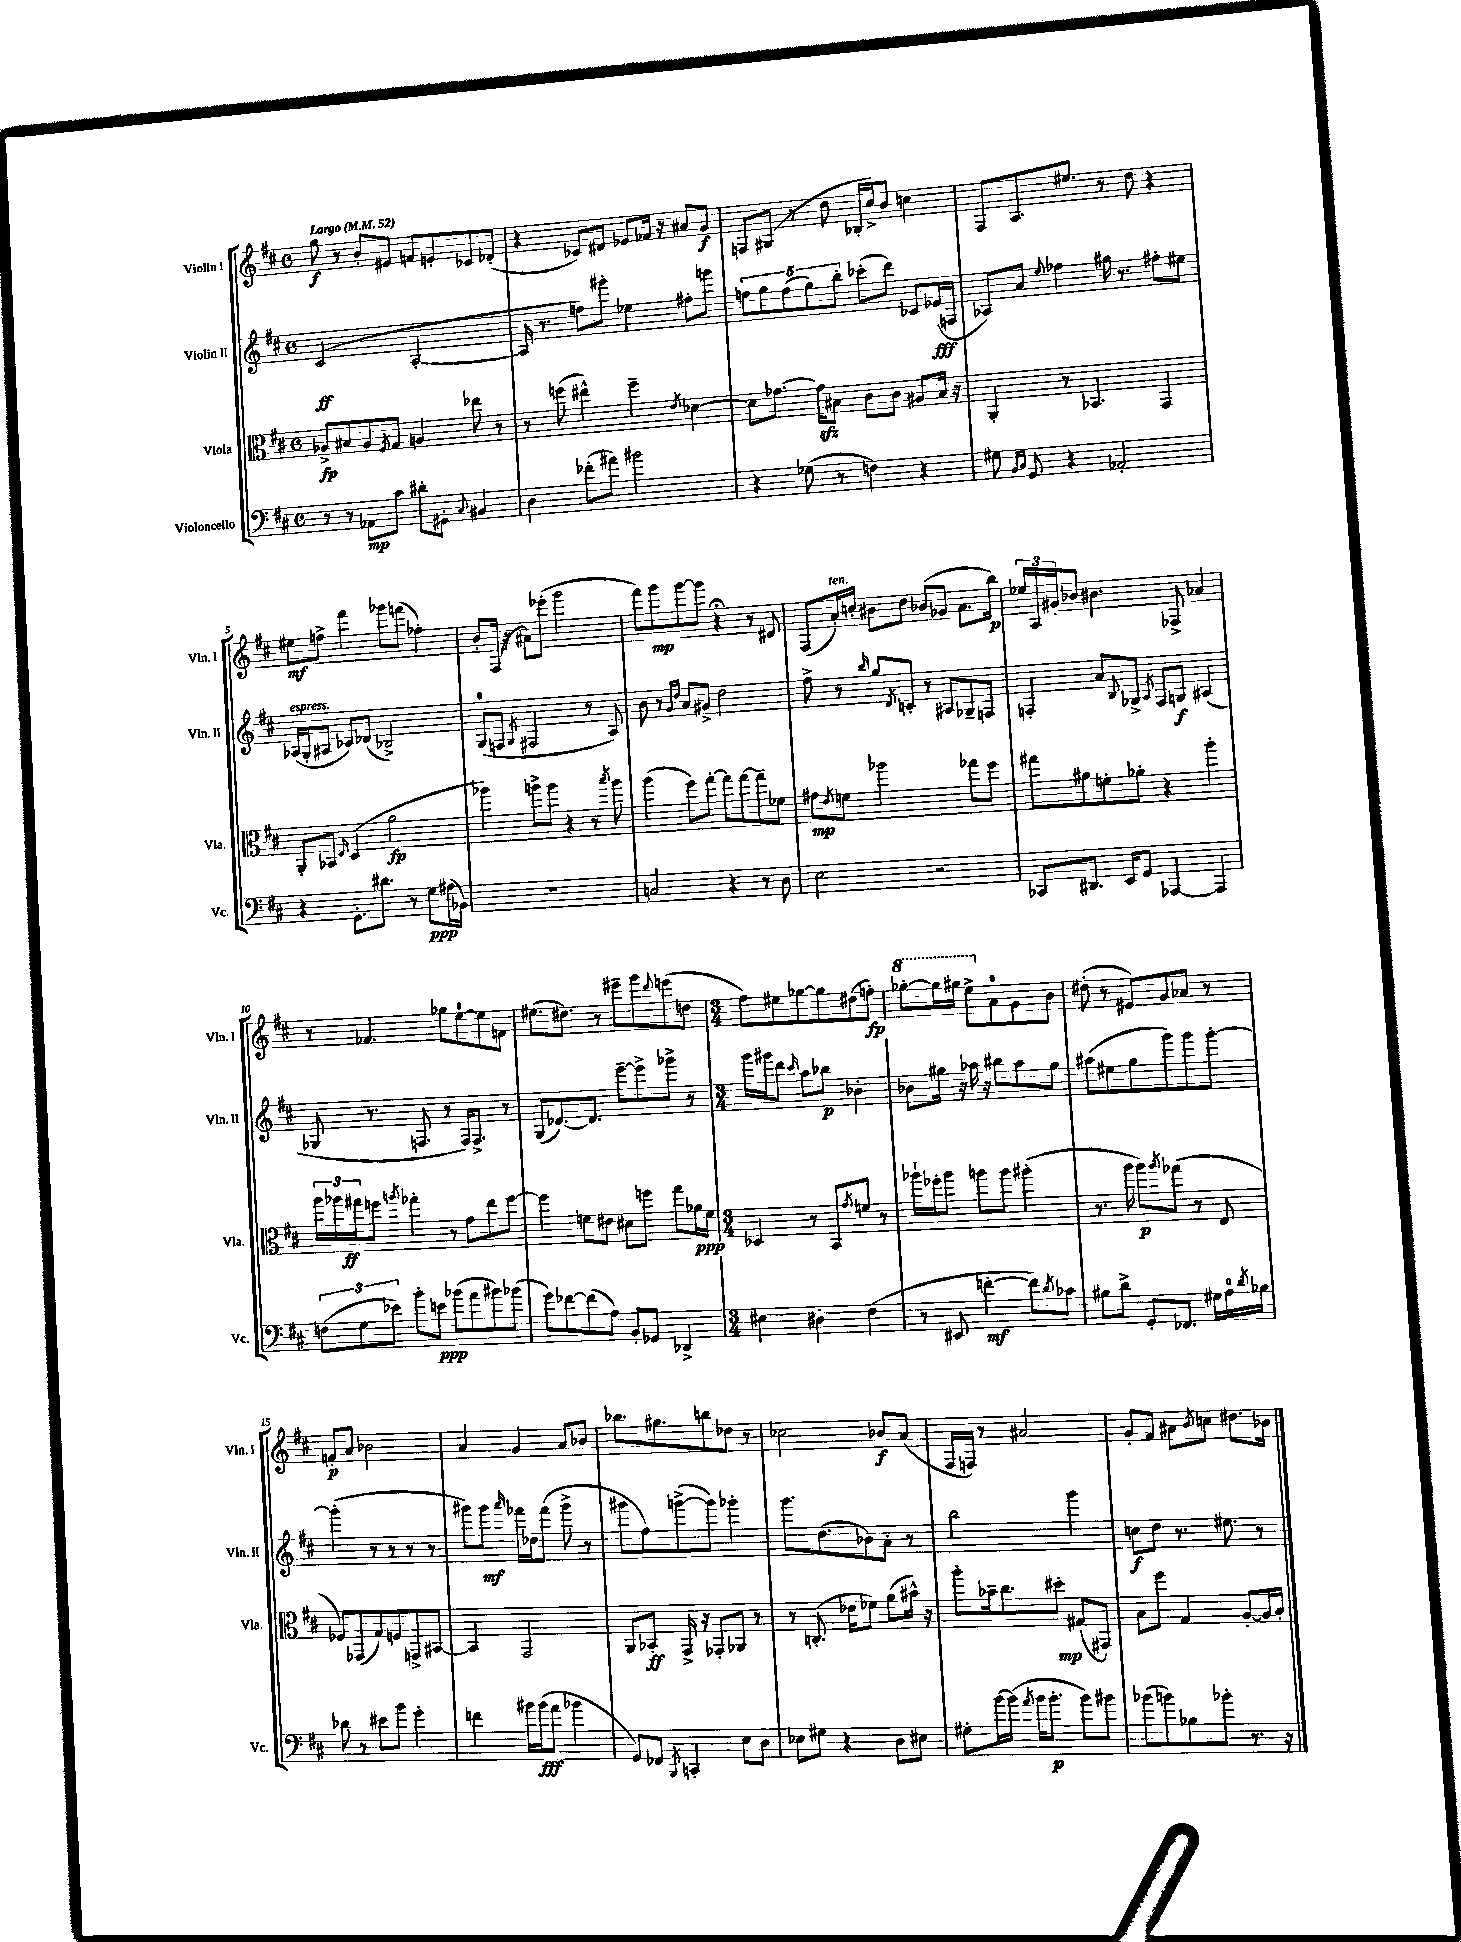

**kern	**dynam	**kern	**dynam	**kern	**dynam	**kern	**dynam
*part4	*part4	*part3	*part3	*part2	*part2	*part1	*part1
*staff4	*staff4	*staff3	*staff3	*staff2	*staff2	*staff1	*staff1
*I"Violoncello	*	*I"Viola	*	*I"Violin II	*	*I"Violin I	*
*I'Vc.	*	*I'Vla.	*	*I'Vln. II	*	*I'Vln. I	*
*clefF4	*	*clefC3	*	*clefG2	*	*clefG2	*
*k[f#c#]	*	*k[f#c#]	*	*k[f#c#]	*	*k[f#c#]	*
*M4/4	*	*M4/4	*	*M4/4	*	*M4/4	*
*met(c)	*	*met(c)	*	*met(c)	*	*met(c)	*
*MM52	*	*MM52	*	*MM52	*	*MM52	*
=1	=1	=1	=1	=1	=1	=1	=1
!	!	!	!	!	!	!LO:TX:a:B:t=Largo	!
8r	.	8A-X^/L	fp	(2c#/	ff	8gg\	f
8r	.	8B#X/	.	.	.	8r	.
8AA-X\L	mp	8A-/	.	.	.	8b'/L	.
.	.	8qF#/	.	.	.	.	.
8c#\J	.	8G/J	.	.	.	8e#X/J	.
8d#X'\L	.	4An/	.	[2A'/	.	8fn/L	.
8GG#X'\J	.	.	.	.	.	8en'/	.
8qqC#/	.	.	.	.	.	.	.
4BB#X/	.	8ee-X\	.	.	.	8c-X/	.
.	.	8r	.	.	.	(8d-X'/J	.
=2	=2	=2	=2	=2	=2	=2	=2
4D\	.	8r	.	16A/]	.	4r	.
.	.	.	.	8.r	.	.	.
.	.	(8ffn\	.	.	.	.	.
(8f-X'\L	.	4ee#X^^\)	.	8ffn\L)	.	8c-X/L)	.
8a#X\J)	.	.	.	8ggg#X'\J	.	8d#X/J	.
2b#X\	.	4ff~\	.	4ee-X\	.	8e-X/L	.
.	.	.	.	.	.	16f-X/Jk	.
.	.	.	.	.	.	16r	.
.	.	8qe/	.	.	.	.	.
.	.	[4d-X\	.	8ff#X'\L	.	8a#X/L	.
.	.	.	.	8gggn\J	.	8g/J	f
=3	=3	=3	=3	=3	=3	=3	=3
4r	.	8d-\L]	.	10ffn\L	.	8Fn/L	.
.	.	.	.	10gg\	.	.	.
.	.	[8.g-X\J	.	.	.	(8G#X/J	.
.	.	.	.	(10ff\	.	.	.
(8G-X\	.	.	.	.	.	8r	.
.	.	.	.	10gg\)	.	.	.
.	.	16g-zz\KL]	.	.	.	.	.
8r	.	8B#X\J	.	.	.	8dd\	.
.	.	.	.	10bb'\J	.	.	.
4Fn\)	.	8c#\L	.	(8ccc-X'\L	.	16B-X'/LL	.
.	.	.	.	.	.	16cc#^/J)	.
.	.	8c#\J	.	8ddd\J)	.	8b/J	.
4r	.	8A#X/L	.	8c-X/L	.	4ccn\	.
.	.	16B#/Jk	.	(16e-X/L	fff	.	.
.	.	16r	.	16Fn/JJ	.	.	.
=4	=4	=4	=4	=4	=4	=4	=4
8G#X\	.	4AA'/	.	8A-X/L)	.	8F#/L	.
16qqBB/LL	.	.	.	.	.	.	.
16qqC#/JJ	.	.	.	.	.	.	.
8GG/	.	.	.	8a/J	.	8.A/	.
.	.	.	.	8qqee/	.	.	.
4r	.	8r	.	4ff-X\	.	.	.
.	.	.	.	.	.	8.ee#X/J	.
.	.	4.BB-X/	.	.	.	.	.
2AA-X'/	.	.	.	16gg#X\	.	8r	.
.	.	.	.	8.r	.	.	.
.	.	.	.	.	.	8dd\	.
.	.	4GG/	.	8ff#X'\L	.	4r	.
.	.	.	.	8ee#X\J	.	.	.
!!LO:LB:g=z
=5	=5	=5	=5	=5	=5	=5	=5
!	!	!	!	!LO:TX:a:i:t=espress.	!	!	!
4r	.	8AA'/L	.	(16A-X/LL	.	8ee#X\L	mf
.	.	.	.	16G'/J	.	.	.
.	.	8BB-X/J	.	8A#X/J	.	8ffn^\J	.
.	.	16qqE/	.	.	.	.	.
8.GG'\L	.	(4D/	.	8c-X/L)	.	4fff#\	.
.	.	.	.	(8d-X/J	.	.	.
8.d#X\J	.	.	.	.	.	.	.
.	.	2a\	fp	2B-X^/)	.	8ggg-X\L	.
8r	.	.	.	.	.	(8fffn\J	.
8G\L	ppp	.	.	.	.	4ff-X'\)	.
(16A#X\L	.	.	.	.	.	.	.
16BB-X\JJ)	.	.	.	.	.	.	.
=6	=6	=6	=6	=6	=6	=6	=6
1r	.	4aa-X\)	.	(8G/L	.	8b'/L	.
.	.	.	.	8Fn/J	.	(16F#/Jk	.
.	.	.	.	.	.	16r	.
.	.	.	.	8qG/	.	.	.
.	.	8aan^\L	.	2F#X/	.	8a#X\L)	.
.	.	8aa\J	.	.	.	(8eee-X'\J	.
.	.	4r	.	.	.	2ggg\	.
.	.	8r	.	8r	.	.	.
.	.	8qbb/	.	.	.	.	.
.	.	8aa\	.	8A/)	.	.	.
=7	=7	=7	=7	=7	=7	=7	=7
2Cn/	.	(4aa\	.	8b\	.	8fff#\L)	.
.	.	.	.	8r	.	8ggg\	mp
.	.	.	.	16qqg/LL	.	.	.
.	.	.	.	16qqdd/JJ	.	.	.
.	.	8ff#\L)	.	8a/L	.	[8ggg\	.
.	.	[8gg'\J	.	8g#X^/J	.	8ggg\J]	.
4r	.	8gg\L]	.	2dd\	.	4r;<	.
.	.	[8gg\	.	.	.	.	.
8r	.	8gg~\]	.	.	.	8r	.
8D\	.	8f-X\J	.	.	.	8d#X/	.
=8	=8	=8	=8	=8	=8	=8	=8
2E\	.	8g#X\L	mp	8ff#^\	.	(8F#/L	.
.	.	8qe/	.	.	.	.	.
!	!	!	!	!	!	!LO:TX:a:i:t=ten.	!
.	.	8fn\J	.	8r	.	16a'/L)	.
.	.	.	.	.	.	16ccn'/JJ	.
.	.	.	.	16qqbb/	.	.	.
.	.	2aa-X\	.	8gg/L	.	8b#X\L	.
.	.	.	.	8qd/	.	.	.
.	.	.	.	8cn'/J	.	8dd\J	.
2r	.	.	.	8r	.	(8b-X/L	.
.	.	.	.	8A#X/L	.	8g-X/J	.
.	.	8gg-X\L	.	8G-X~/	.	8.a\L	.
.	.	8ff#\J	.	8Fn/J	.	.	.
.	.	.	.	.	.	16bb\Jk)	p
=9	=9	=9	=9	=9	=9	=9	=9
8CC-X/L	.	8gg#X\L	.	4Fn'/	.	24ee-X/LL	.
.	.	.	.	.	.	24A/	.
.	.	.	.	.	.	24g#X'/J	.
8.DD#X/J	.	8a#X\	.	.	.	8b-X/J	.
.	.	8fn'\	.	8a/L	.	4.b#X\	.
16EE/KL	.	.	.	.	.	.	.
.	.	.	.	8qqB/	.	.	.
8GG/J	.	8a-X'\J	.	8G-X^/J	.	.	.
.	.	.	.	8qA/	.	.	.
[4AAA-X/	.	4r	.	8F/L	.	.	.
.	.	.	.	8Gn/J	f	8F-X^/	.
4AAA-/]	.	4aa'\	.	(4A#X/	.	4a-X/	.
!!LO:LB:g=z
=10	=10	=10	=10	=10	=10	=10	=10
(12Fn\L	.	24aa\LL	.	8G-X/	.	8r	.
.	.	24aa-X\	.	.	.	.	.
12G\	.	24gg#X\J	ff	.	.	.	.
.	.	8ffn\J	.	8.r	.	4.f-X/	.
12e-X\J)	.	.	.	.	.	.	.
.	.	8qaan/	.	.	.	.	.
8b'\L	.	4gg-X'\	.	.	.	.	.
.	.	.	.	8.Fn/	.	.	.
8en\J	ppp	.	.	.	.	.	.
(8b-X\L	.	8r	.	8r	.	8gg-X\L	.
8a\	.	8g\L	.	16F/KL)	.	[8ee\	.
.	.	.	.	8.F^/J	.	.	.
8b#X\)	.	8ee\	.	.	.	8ee\]	.
(8b-X\J	.	[8ff\J	.	8r	.	8fn\J	.
=11	=11	=11	=11	=11	=11	=11	=11
8g\L)	.	4ff\]	.	(8G/L	.	(8.ee#X\L	.
[8f-X\	.	.	.	[8.d-X/)	.	.	.
.	.	.	.	.	.	8.dd#X\J)	.
(8f-\]	.	8fn\L	.	.	.	.	.
.	.	.	.	8.d-/J]	.	.	.
8A\J)	.	8e#X\J	.	.	.	8r	.
8BB'/L	.	8d#X\L	.	[8eee~\L	.	8eee#X~\L	.
8GG-X/J	.	8ffn\J	.	8eee^\]	.	8ggg\	.
.	.	.	.	.	.	8qqddd/	.
4DD-X^/	.	8gg\L	.	8ggg-X^\J	.	(8eeen\	.
.	.	16a-X\L	ppp	8r	.	8ddn\J	.
.	.	16f\JJ	.	.	.	.	.
=12	=12	=12	=12	=12	=12	=12	=12
*M3/4	*	*M3/4	*	*M3/4	*	*M3/4	*
4E#X\	.	4D-X/	.	16ggg\LL	.	8ff#\L)	.
.	.	.	.	16ggg#X\J	.	.	.
.	.	.	.	8ddd\J	.	8ee#X\	.
.	.	.	.	16qqccc#/	.	.	.
4D#X'\	.	8r	.	8aa\L	.	[8gg-X\	.
.	.	8BB/L	.	8bb-X\J	p	8gg-\]	.
.	.	8qg/	.	.	.	.	.
(4F#\	.	8fn/J	.	4b-X'\	.	(8dd#X\	.
.	.	8r	.	.	.	8ffn'\J)	fp
=13	=13	=13	=13	=13	=13	=13	=13
*	*	*	*	*	*	*8va	*
8r	.	16aa-X`\LL	.	8b-X\L	.	[8ggg-X'\L	.
.	.	16ff-X'\J	.	.	.	.	.
8EE#X/	.	8aa-\J	.	16gg#X\Jk	.	16ggg-\L]	.
.	.	.	.	16r	.	16ggg#X\JJ	.
[4fn'\	mf	8aan\L	.	16aa-X\	.	8eee^\L	.
.	.	.	.	16r	.	.	.
*	*	*	*	*	*	*X8va	*
.	.	8aa\J	.	8bb#X\L	.	8a\	.
8f\L])	.	(4aa#X'\	.	8aa-\	.	8g\	.
8qd/	.	.	.	.	.	.	.
8c-X\J	.	.	.	8gg#\J	.	8b\J	.
=14	=14	=14	=14	=14	=14	=14	=14
8B#X\L	.	8.r	.	(8aa#X\L	.	(8dd#X'\	.
8d^\J	.	.	.	8ee#X\	.	8r	.
.	.	16aa\	.	.	.	.	.
8GG'/L	.	8aa\L)	p	8gg\	.	8e#X/L)	.
.	.	8qaa/	.	.	.	.	.
8.FF-X/J	.	(8gg-X\J	.	8ggg\)	.	8g/	.
.	.	8r	.	8ggg\	.	8a-X/J	.
16G#X\LL	.	.	.	.	.	.	.
16A\	.	8E/	.	[8ggg'\J	.	8r	.
8qd/	.	.	.	.	.	.	.
16B-X\JJ	.	.	.	.	.	.	.
!!LO:LB:g=z
=15	=15	=15	=15	=15	=15	=15	=15
8d-X\	.	8F-X/L)	.	(4ggg'\]	.	8fn'/L	p
8r	.	(8GG-X/	.	.	.	8a/J	.
8e#X\L	.	8G/)	.	8r	.	2b-X\	.
8b\J	.	8Fn/	.	8r	.	.	.
4g'\	.	8GGn^/	.	8r	.	.	.
.	.	[8BB#X/J	.	8r	.	.	.
=16	=16	=16	=16	=16	=16	=16	=16
4fn\	.	4BB#/]	.	8ggg#X\L)	.	4a/	.
.	.	.	.	8ggg#\J	mf	.	.
.	.	.	.	16qqaaa/	.	.	.
16b#X\LL	.	2GG/	.	16fff-X\LL	.	4g/	.
(16b#\J	fff	.	.	16dd-X\J	.	.	.
8a\J	.	.	.	(8fff-\J	.	.	.
4b-X\	.	.	.	8ggg#^\	.	8a/L	.
.	.	.	.	8r	.	8b-X/J	.
=17	=17	=17	=17	=17	=17	=17	=17
8GG/L)	.	8AA/L	.	8ggg#X\L	.	8.bb-X\L	.
8FF-X/J	.	8BB-X'/J	ff	8ff#\)	.	.	.
.	.	.	.	.	.	8.gg#X\	.
8qBBB/	.	.	.	.	.	.	.
4CCn'/	.	16GG^/	.	([8gggn^\	.	.	.
.	.	16r	.	.	.	.	.
.	.	8GG-X'/L	.	8ggg\J])	.	8bbn\	.
8E\L	.	8AA-X/J	.	4ggg-X'\	.	8dd-X\J	.
8D\J	.	8r	.	.	.	8r	.
=18	=18	=18	=18	=18	=18	=18	=18
8E-X\L	.	8r	.	8.ggg\L	.	2cc-X\	.
8G#X\J	.	(8.Cn'/	.	.	.	.	.
.	.	.	.	(8.dd\	.	.	.
4r	.	.	.	.	.	.	.
.	.	16e-X\KL	.	.	.	.	.
.	.	8f-X\J)	.	8b-X\)	.	.	.
8D\L	.	(8a\L	.	8a'\J	.	8b-X/L	f
8E#X\J	.	16b#X^^\Jk)	.	8r	.	(8a/J	.
.	.	16r	.	.	.	.	.
=19	=19	=19	=19	=19	=19	=19	=19
8G#X'\L	.	8aa'\L	.	2bb\	.	16F#/LL	.
.	.	.	.	.	.	16Fn/JJ)	.
[16b\L	.	16b-X~\k	.	.	.	8r	.
(16b\JJ]	.	8.cc#\	.	.	.	.	.
8qa/	.	.	.	.	.	.	.
16b\KL	.	.	.	.	.	2a#X/	.
8.b'\J	p	.	.	.	.	.	.
.	.	8dd#X'\J	mp	.	.	.	.
8b\L)	.	(8G#X/L	.	4ggg\	.	.	.
8b#X\J	.	8GG#X/J)	.	.	.	.	.
=20	=20	=20	=20	=20	=20	=20	=20
(8b-X\L	.	8B\L	.	8ccn\L	f	8g'/L	.
8bn\)	.	8ff#\J	.	8dd\J	.	8f#/J	.
8B-X\	.	4G/	.	8.r	.	8a#X\L	.
.	.	.	.	.	.	8qb/	.
8b-X'\J	.	.	.	.	.	8ccn\J	.
.	.	.	.	8.ee#X\	.	.	.
8.r	.	[8A'/L	.	.	.	8.dd#X\L	.
.	.	16A/L]	.	8r	.	.	.
16r	.	16B'/JJ	.	.	.	16b-X\Jk	.
==	==	==	==	==	==	==	==
*-	*-	*-	*-	*-	*-	*-	*-
